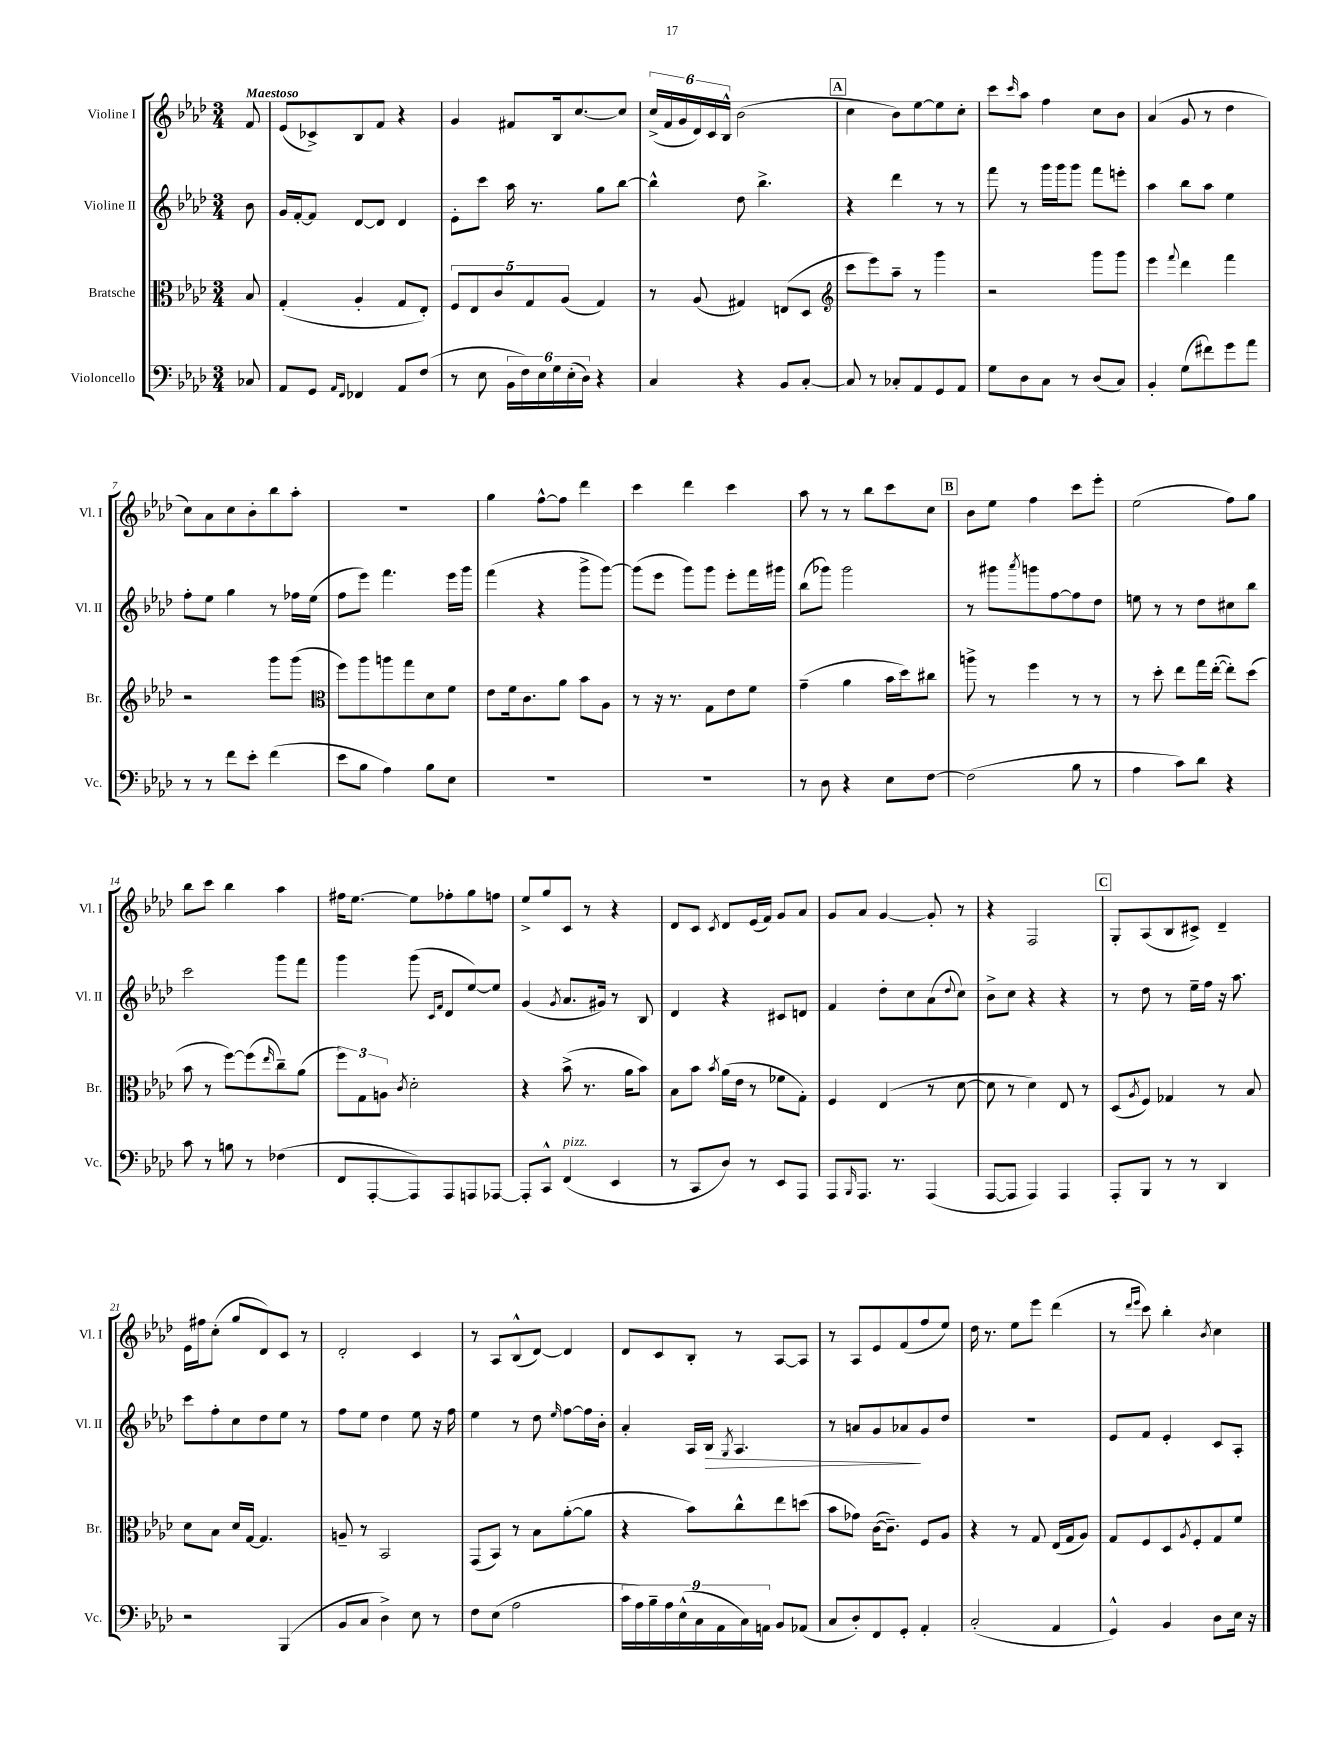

**kern	**kern	**kern	**dynam	**kern
*part4	*part3	*part2	*part2	*part1
*staff4	*staff3	*staff2	*staff2	*staff1
*I"Violoncello	*I"Bratsche	*I"Violine II	*	*I"Violine I
*I'Vc.	*I'Br.	*I'Vl. II	*	*I'Vl. I
*clefF4	*clefC3	*clefG2	*	*clefG2
*k[b-e-a-d-]	*k[b-e-a-d-]	*k[b-e-a-d-]	*	*k[b-e-a-d-]
*M3/4	*M3/4	*M3/4	*	*M3/4
=	=	=	=	=
!	!	!	!	!LO:TX:a:B:t=Maestoso
8C-X/	8B-/	8b-\	.	8f/
=1	=1	=1	=1	=1
8AA-/L	(4G'/	16g/LL	.	(8e-/L
.	.	[16f'/J	.	.
8GG/J	.	8f/J]	.	8c-X^/)
16qqAA-/LL	.	.	.	.
16qqFF/JJ	.	.	.	.
4FF-X/	4A-'/	[8d-/L	.	8B-/
.	.	8d-/J]	.	8f/J
8AA-/L	8G/L	4d-/	.	4r
(8F/J	8E-'/J)	.	.	.
=2	=2	=2	=2	=2
8r	10F/L	8e-'\L	.	4g/
.	10E-/	.	.	.
8E-\	.	8ccc\J	.	.
.	10c/	.	.	.
24BB-\LL	.	16aa-\	.	8f#X/L
24F\)	.	.	.	.
.	10G/	.	.	.
.	.	8.r	.	.
24E-\	.	.	.	.
24G\	.	.	.	16B-/k
.	(10A-/J	.	.	.
(24E-'\	.	.	.	.
.	.	.	.	[8.cc/
24D-\JJ)	.	.	.	.
4r	4G/)	8gg\L	.	.
.	.	[8bb-\J	.	8cc/J]
=3	=3	=3	=3	=3
4C/	8r	4bb-^^\]	.	(24cc^/LL
.	.	.	.	24f/
.	.	.	.	24g/
.	(8A-/	.	.	24d-/)
.	.	.	.	24c/
.	.	.	.	24B-^^/JJ
4r	4G#X/)	8dd-\	.	(2b-\
.	.	4.bb-^\	.	.
8BB-/L	(8En/L	.	.	.
[8C'/J	8D-/J	.	.	.
!!LO:REH:place=s1:t=A
=4	=4	=4	=4	=4
*	*clefG2	*	*	*
8C/]	8ccc\L	4r	.	4cc\
8r	8eee-\)	.	.	.
8C-X'/L	8aa-~\J	4ddd-\	.	8b-\L)
8AA-/	8r	.	.	[8ee-\
8GG/	4ggg\	8r	.	8ee-\]
8AA-/J	.	8r	.	8cc'\J
=5	=5	=5	=5	=5
8G\L	2r	8fff\	.	8ccc\L
.	.	.	.	16qqccc/
8D-\	.	8r	.	8aa-\J
8C\J	.	16ggg\LL	.	4ff\
.	.	16ggg\J	.	.
8r	.	8ggg\J	.	.
(8D-/L	8ggg\L	8fff\L	.	8cc\L
8C/J)	8ggg\J	8eeen'\J	.	8b-\J
=6	=6	=6	=6	=6
4BB-'/	4eee-\	4aa-\	.	(4a-/
.	8qqfff/	.	.	.
(8G\L	4ddd-\	8bb-\L	.	8g/
8f#X\)	.	8aa-\J	.	8r
8g\	4fff\	4ee-\	.	4dd-\
8a-\J	.	.	.	.
!!LO:LB:g=z
=7	=7	=7	=7	=7
8r	2r	8ff'\L	.	8cc\L)
8r	.	8ee-\J	.	8a-\
8f\L	.	4gg\	.	8cc\
8e-'\J	.	.	.	8b-'\
(4f\	8ggg\L	8r	.	8bb-\
.	(8ggg\J	16ff-X\LL	.	8aa-'\J
.	.	(16ee-\JJ	.	.
=8	=8	=8	=8	=8
*	*clefC3	*	*	*
8e-\L	8ff\L)	8ff\L	.	2.r
8B-\J	8aa-\	8eee-\J)	.	.
4A-\)	8aan\	4.fff\	.	.
.	8gg\	.	.	.
8B-\L	8d-\	.	.	.
8E-\J	8f\J	16eee-\LL	.	.
.	.	16ggg\JJ	.	.
=9	=9	=9	=9	=9
2.r	8e-\L	(4fff\	.	4gg\
.	16f\k	.	.	.
.	8.c\	.	.	.
.	.	4r	.	[8ff^^\L
.	8a-\J	.	.	8ff\J]
.	8b-\L	8ggg^\L	.	4ddd-\
.	8A-\J	[8ggg\J)	.	.
=10	=10	=10	=10	=10
2.r	8r	(8ggg\L]	.	4ccc\
.	16r	8eee-\J	.	.
.	8.r	.	.	.
.	.	8ggg\L)	.	4ddd-\
.	8G\L	8ggg\J	.	.
.	8e-\	8eee-'\L	.	4ccc\
.	8f\J	16fff\L	.	.
.	.	16ggg#X\JJ	.	.
=11	=11	=11	=11	=11
8r	(4g~\	(8bb-\L	.	8aa-\
8D-\	.	8ggg-X\J)	.	8r
4r	4a-\	2ggg-\	.	8r
.	.	.	.	8bb-\L
8E-\L	16b-\LL	.	.	8ccc\
.	16dd-\J)	.	.	.
[8F\J	8cc#X\J	.	.	8cc\J
!!LO:REH:place=s1:t=B
=12	=12	=12	=12	=12
(2F\]	8aan^\	8r	.	8b-\L
.	8r	8ggg#X\L	.	8ee-\J
.	.	8qaaa-/	.	.
.	4ff\	8gggn\	.	4ff\
.	.	[8ff\	.	.
8B-\	8r	8ff\]	.	8ccc\L
8r	8r	8dd-\J	.	8eee-'\J
=13	=13	=13	=13	=13
4A-\	8r	8een\	.	(2ee-\
.	8dd-'\	8r	.	.
8c\L)	8ee-\L	8r	.	.
8d-\J	16gg\L	8dd-\L	.	.
.	([16ee-'\JJ	.	.	.
4r	8ee-'\L])	8cc#X\	.	8ff\L)
.	(8dd-\J	8bb-\J	.	8gg\J
!!LO:LB:g=z
=14	=14	=14	=14	=14
8c\	8b-\	2ccc\	.	8bb-\L
8r	8r	.	.	8ccc\J
8Bn\	[8ff\L)	.	.	4bb-\
8r	(8ff\]	.	.	.
.	16qqee-/	.	.	.
(4F-X\	8cc~\)	8ggg\L	.	4aa-\
.	(8a-\J	8fff\J	.	.
=15	=15	=15	=15	=15
8FF/L	12ff\L)	4ggg\	.	16ff#X\KL
.	.	.	.	[8.ee-\J
.	12G\	.	.	.
[8AAA-'/	.	.	.	.
.	12An\J	.	.	.
.	8qc/	.	.	.
8AAA-/])	2d-'\	(8ggg\	.	8ee-\L]
.	.	16qqc/LL	.	.
.	.	16qqf/JJ	.	.
8AAA-/	.	8d-/L	.	8ff-X'\
8AAAn/	.	[8ee-/)	.	8gg\
[8AAA-X/J	.	8ee-/J]	.	8ffn\J
=16	=16	=16	=16	=16
8AAA-'/L]	4r	(4g/	.	8ee-^/L
8CC^^/J	.	.	.	8gg/
.	.	8qg/	.	.
!LO:TX:a:i:t=pizz.	!	!	!	!
(4FF/	(8b-^\	8.a-/L	.	8c/J
.	8.r	.	.	8r
.	.	16g#X/Jk)	.	.
4EE-/	.	8r	.	4r
.	16a-\KL	.	.	.
.	8b-\J)	8B-/	.	.
=17	=17	=17	=17	=17
8r	8B-\L	4d-/	.	8d-/L
8CC/L	8b-\J	.	.	8c/J
.	8qb-/	.	.	8qc/
8D-/J)	(16a-\LL	4r	.	8d-/L
.	16e-\JJ	.	.	.
8r	8r	.	.	(16e-/L
.	.	.	.	16f/JJ)
8EE-/L	8f-X\L	8c#X/L	.	8g/L
8AAA-/J	8G'\J)	8dn/J	.	8a-/J
=18	=18	=18	=18	=18
8AAA-/L	4F/	4f/	.	8g/L
16qqBBB-/	.	.	.	.
8.AAA-/J	.	.	.	8a-/J
.	(4E-/	8dd-'\L	.	[4g/
8.r	.	.	.	.
.	.	8cc\	.	.
(4AAA-/	8r	(8a-\	.	8g'/]
.	.	8qqdd-/	.	.
.	[8d-\	8cc\J)	.	8r
=19	=19	=19	=19	=19
[8AAA-/L	8d-\]	8b-^\L	.	4r
8AAA-/J]	8r	8cc\J	.	.
4AAA-/)	4d-\)	4r	.	2F/
4AAA-/	8E-/	4r	.	.
.	8r	.	.	.
!!LO:REH:place=s1:t=C
=20	=20	=20	=20	=20
8AAA-'/L	(8D-/L	8r	.	8G'/L
.	8qA-/	.	.	.
8BBB-/J	8F/J)	8dd-\	.	(8A-/
8r	4G-X/	8r	.	8B-/
8r	.	16ee-~\LL	.	8c#X^/J)
.	.	16ff\JJ	.	.
4DD-/	8r	16r	.	4d-~/
.	.	8.aa-\	.	.
.	8B-/	.	.	.
!!LO:LB:g=z
=21	=21	=21	=21	=21
2r	8d-\L	8ccc\L	.	16e-\LL
.	.	.	.	16ff#X\J
.	8B-\J	8ff'\	.	(8cc'\J
.	16d-/LL	8cc\	.	8gg/L
.	[16G/JJ	.	.	.
.	4.G/]	8dd-\	.	8d-/)
(4BBB-/	.	8ee-\J	.	8c/J
.	.	8r	.	8r
=22	=22	=22	=22	=22
8BB-/L	8An~/	8ff\L	.	2d-'/
8C/J	8r	8ee-\J	.	.
4D-^\)	2BB-/	4dd-\	.	.
8E-\	.	8ee-\	.	4c/
8r	.	16r	.	.
.	.	16ff\	.	.
=23	=23	=23	=23	=23
8F\L	(8GG/L	4ee-\	.	8r
(8E-\J	8BB-/J)	.	.	8A-/L
2A-\	8r	8r	.	(8B-^^/
.	8B-\L	8dd-\	.	[8d-/J)
.	.	16qqee-/	.	.
.	([8a-'\	[8ff\L	.	4d-/]
.	8a-\J]	16ff\L]	.	.
.	.	16b-'\JJ	.	.
=24	=24	=24	=24	=24
18c\LL	4r	4a-'/	.	8d-/L
18A-\)	.	.	.	.
18B-~\	.	.	.	.
.	.	.	.	8c/
18A-\	.	.	.	.
(18E-^^\	.	.	.	.
.	8b-\L)	16A-/LL	.	8B-'/J
18C\	.	.	.	.
!	!	!	!LO:HP:b	!
.	.	16B-/JJ	>	.
18AA-\	.	.	.	.
.	.	8qG/	.	.
.	8cc^^\	4.A-/	.	8r
18C\)	.	.	.	.
18AAn\JJ	.	.	.	.
8BB-/L	8ee-\	.	.	[8A-/L
(8AA-X/J	(8ddn\J	.	.	8A-/J]
=25	=25	=25	=25	=25
8C/L	8b-\L	8r	.	8r
8D-'/)	8g-X\J)	8an/L	.	8A-/L
8FF/	([16c\KL	8g/	.	8e-/
.	8.c~\J])	.	.	.
8GG'/J	.	8a-X/	.	(8f/
4AA-'/	8F/L	8g/	]	8ff/
.	8A-/J	8dd-/J	.	8ee-/J)
=26	=26	=26	=26	=26
(2C'/	4r	2.r	.	16dd-\
.	.	.	.	8.r
.	8r	.	.	8ee-\L
.	8G/	.	.	8eee-\J
4AA-/	(16E-/LL	.	.	(4ddd-\
.	16G/J	.	.	.
.	8A-/J)	.	.	.
=27	=27	=27	=27	=27
4GG^^/)	8G/L	8e-/L	.	8r
.	.	.	.	16qqddd-/LL
.	.	.	.	16qqeee-/JJ
.	8F/	8f/J	.	8ccc\)
4BB-/	8D-/	4e-'/	.	4bb-'\
.	8qA-/	.	.	.
.	8F'/	.	.	.
.	.	.	.	8qb-/
8D-\L	8G/	8c/L	.	4cc\
16E-\Jk	8f/J	8A-'/J	.	.
16r	.	.	.	.
==	==	==	==	==
*-	*-	*-	*-	*-
